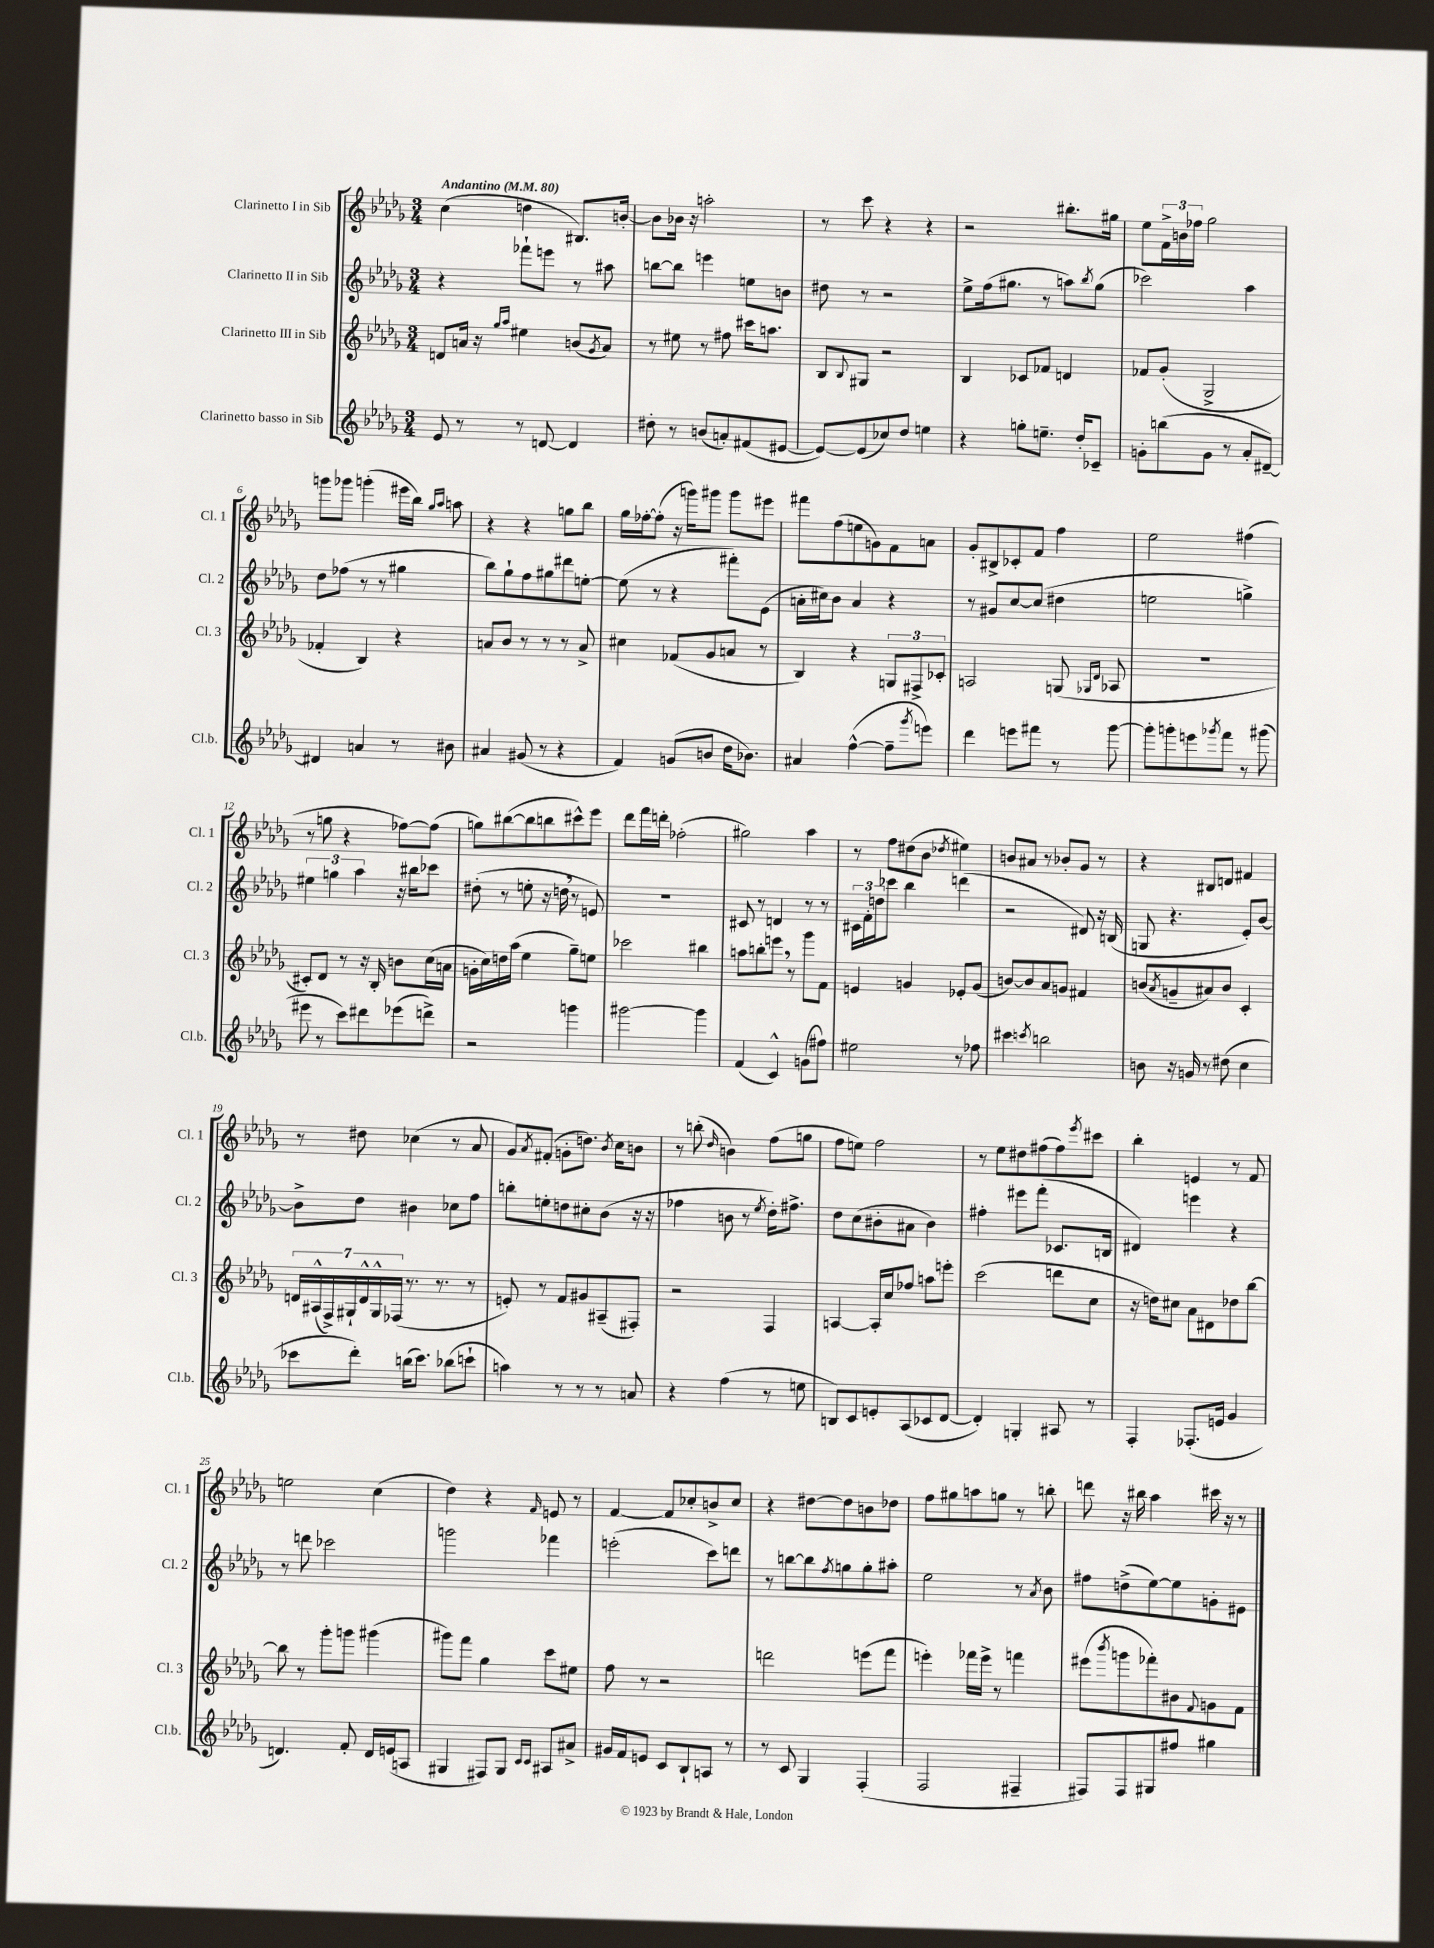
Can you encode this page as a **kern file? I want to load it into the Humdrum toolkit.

**kern	**kern	**kern	**kern
*part4	*part3	*part2	*part1
*staff4	*staff3	*staff2	*staff1
*I"Clarinetto basso in Sib	*I"Clarinetto III in Sib	*I"Clarinetto II in Sib	*I"Clarinetto I in Sib
*I'Cl.b.	*I'Cl. 3	*I'Cl. 2	*I'Cl. 1
*clefG2	*clefG2	*clefG2	*clefG2
*k[b-e-a-d-g-]	*k[b-e-a-d-g-]	*k[b-e-a-d-g-]	*k[b-e-a-d-g-]
*M3/4	*M3/4	*M3/4	*M3/4
*MM80	*MM80	*MM80	*MM80
=1	=1	=1	=1
!	!	!	!LO:TX:a:B:t=Andantino
8e-/	8dn/L	4r	(4cc\
8r	16an/Jk	.	.
.	16r	.	.
.	16qqgg-/LL	.	.
.	16qqaa-/JJ	.	.
8r	4ee#X\	8fff-X`\L	4ddn\
[8dn/	.	8eeen\J	.
4d/]	(8bn/L	8r	8.B#X/L)
.	8qg-/	.	.
.	8a/J)	8aa#X\	.
.	.	.	[16bn'/Jk
=2	=2	=2	=2
8dd#X'\	8r	[8bbn\L	8b\L]
8r	8ee#X\	8bb\J]	16b-X\Jk
.	.	.	16r
(8bn/L	8r	4eeen\	2aan'\
8an'/)	8ff#X\	.	.
(8f#X/	16ccc#X\KL	8een\L	.
.	8.aan\J	.	.
[8e#X/J	.	8bn\J	.
=3	=3	=3	=3
8e#/L_)	8B-/L	8dd#X\	8r
.	8qqB-/	.	.
(8e#/]	8G#X/J	8r	8ccc\
8cc-X/)	2r	2r	4r
8dd-/J	.	.	.
4een\	.	.	4r
=4	=4	=4	=4
4r	4B-/	8ee-^\L	2r
.	.	(16ff\k	.
.	.	8.gg#X\J	.
8ggn'\L	8c-X/L	.	.
8.een~\J	8f-X/J	8r	.
.	4dn/	8aan\L)	8.bb#X'\L
16dd-'/KL	.	.	.
.	.	8qbb-/	.
8c-X~/J	.	(8gg#\J	.
.	.	.	16gg#X\Jk
=5	=5	=5	=5
8gn'\L	8f-X/L	2ccc-X\)	8ee-\L
(8bbn\	(8g-'/J	.	24f^\L
.	.	.	24bn\
.	.	.	24ff-X\JJ
8g\J	2G-^/	.	2gg-\
8r	.	.	.
8a-'/L	.	4aa-\	.
[8d#X~/J)	.	.	.
!!LO:LB:g=z
=6	=6	=6	=6
4d#X/]	4f-X'/	8dd-\L	8gggn\L
.	.	(8ff-X\J	8ggg-X\J
4an/	4B-/)	8r	(4gggn'\
.	.	8r	.
8r	4r	4gg#X\	16eee#X\LL
.	.	.	16bb-\JJ)
.	.	.	16qqgg-/LL
.	.	.	16qqaa-/JJ
8b#X\	.	.	8aan\
=7	=7	=7	=7
4a#X/	8an/L	8bb-\L)	4r
.	8b-/J	8gg-`\	.
(8g#X/	8r	8ff\	4r
8r	8r	8gg#X\	.
4r	8r	8ddd#X\	8ggn\L
.	8a^/	[8een'\J	8bb-\J
=8	=8	=8	=8
4f/)	4cc#X\	(8ee\]	16gg-\LL
.	.	.	[16ff-X'\J
.	.	8r	(8ff-'\J]
(8gn/L	(8f-X/L	4r	16r
.	.	.	16gggn\KL)
8bn/J	8g-/	.	8ggg#X\J
16dd-\KL	8an/J	8fff#X'\L)	8ggg#\L
8.b-X\J)	.	.	.
.	8r	(8e-\J	8eee#X\J
=9	=9	=9	=9
4a#X/	4B-/)	16an'\LL	8fff#X\L
.	.	16cc#X\J)	.
.	.	8b-\J	(8ff\
([4ff^^\	4r	4a/	8een\
.	.	.	8gn\)
8ff~\L]	12Gn/L	4r	8f\
.	12F#X^/	.	.
8qggg-/	.	.	.
8eeen\J)	.	.	8an\J
.	12c-X'/J	.	.
=10	=10	=10	=10
4ddd-\	2An/	8r	8g-'/L
.	.	8g#X/L	8B#X^/
8eeen\L	.	[8cc/	8c-X'/
8fff#X\J	.	(8cc/J]	8f/J
8r	(8Gn/	4dd#X\	4ff\
.	16qqG-X/LL	.	.
.	16qqd-/JJ	.	.
[8ggg-\	8A-X/	.	.
=11	=11	=11	=11
8ggg-'\L]	2.r	2een\	2ee-\
8gggn'\	.	.	.
8eeen\	.	.	.
8qggg-X/	.	.	.
8fff\J	.	.	.
8r	.	4ggn^\)	(4ff#X\
(8ggg#X\	.	.	.
!!LO:LB:g=z
=12	=12	=12	=12
8eee#X\	8c#X'/L)	6ee#X\	8r
8r	8d-/J	.	8ggn\
.	.	6ggn\	.
8ccc\L)	8r	.	4r
.	.	6aa-\	.
8ddd#X\	16r	.	.
.	16B-'/	.	.
(8eee-X\	8bn\L	16r	[8ff-X\L)
.	.	16bb#X\KL	.
8dddn^\J)	(16cc\L	8ccc-X\J	(8ff-\J]
.	16an\JJ	.	.
=13	=13	=13	=13
2r	16gn'\LL	(8dd#X'\	8ggn\L)
.	16cc\)	.	.
.	16ddn\	8r	([8bb#X\
.	(16aa-\JJ	.	.
.	4ee-\	8een'\	8bb#\]
.	.	16r	8bbn\
.	.	16ddn,\	.
4gggn\	8gg-~\L)	8r	8ccc#X^^\)
.	8een\J	8en/)	8eee-\J
=14	=14	=14	=14
[2ggg#X\	2ccc-X\	2.r	8ddd-\L
.	.	.	16fff\L
.	.	.	16dddn'\JJ
.	.	.	(2ff-X'\
4ggg#\]	4bb#X\	.	.
=15	=15	=15	=15
(4f/	8aan\L	8c#X/	2gg#X\)
.	8bbn'\	8r	.
4c^^/)	8eeen,\J	4dn/	.
.	8r	.	.
(8gn\L	8ggg-\L	8r	4aa-\
8ff#X\J)	8f\J	8r	.
=16	=16	=16	=16
2ee#X\	4en/	24c#X\LL	8r
.	.	24f'\	.
.	.	24ddn\J	.
.	.	8ccc-X\J	8ff\L
.	4gn/	4bb-\	(8dd#X\
.	.	.	8b-\J
.	.	.	8qdd-X/
8r	8e-X'/L	(4dddn\	4ee#X\)
8ff-X\	(8g/J	.	.
=17	=17	=17	=17
4ccc#X\	[8bn/L)	2r	8bn/L
.	8b/]	.	8a#X/J
8qcccn/	.	.	.
2bbn\	8a-/	.	8r
.	8gn/J	.	8b-X'/L
.	4f#X/	8d#X/)	8g-/J
.	.	16r	8r
.	.	(16Bn/	.
=18	=18	=18	=18
8bn\	(8bn/L	8Gn/	4r
.	8qa-/	.	.
16r	8gn~/	4.r	.
16gn/	.	.	.
8r	8a#X/)	.	8B#X/L
(8dd#X\	8b/J	.	8dn/J
4cc\	4c'/	8e-'/L)	4f#X/
.	.	[8b-/J	.
!!LO:LB:g=z
=19	=19	=19	=19
8ccc-X\L	28dn/LL	8b-^\L]	8r
.	(28A#X^^/	.	.
.	28F^/)	.	.
.	28G#X`/	.	.
8ddd-'\J)	.	8dd-\J	8dd#X\
.	28d^^/	.	.
.	28G#^^/	.	.
.	(28F-X/JJ	.	.
(16bbn\KL	8.r	4b#X\	(4cc-X\
8.ccc-\J)	.	.	.
.	8.r	.	.
(8bb-X\L	.	8cc-X\L	8r
8cccn`\J	8r	8ff\J	8a-/
=20	=20	=20	=20
4aan\)	8en'/)	8bbn'\L	8g-/L)
.	.	.	8qa-/
.	8r	8een'\	(8f#X'/J
8r	8f/L	8ddn\	8gn'\L
8r	8g#X/	8cc#X'\	8.ddn\J)
8r	(8A#X~/	(8b-\J	.
.	.	.	8qb-/
.	.	.	16cc\KL
8an/	8F#X'/J)	16r	8bn\J
.	.	16r	.
=21	=21	=21	=21
4r	2r	4ff-X\	8r
.	.	.	(8bbn'\
.	.	.	16qqdd-/
(4ff\	.	8bn\	4bn\)
.	.	8r	.
.	.	8qee-/	.
8r	4F/	16dd-'\KL)	(8ff\L
.	.	8.ff#X^\J	.
8een\	.	.	8ggn\J
=22	=22	=22	=22
8Bn/L)	[4An/	8dd-\L	8ff\L
8c/	.	(8cc\	8een\J)
8en'/	16A'/LL]	8b#X'\	2ff\
.	16cc/J	.	.
(8A-/	8ff-X/J	8a#X\J	.
8c-X/	8aan\L	4b#\)	.
[8d-/J	8eeen'\J	.	.
=23	=23	=23	=23
4d-'/])	(2ccc\	4ff#X'\	8r
.	.	.	8ee-\L
4Gn'/	.	8eee#X\L	8dd#X\
.	.	(8fff'\J	(8ff#X\
8A#X/	8dddn\L	8.c-X/L	8ff#\)
.	.	.	8qeee-/
8r	8cc\J	.	8ccc#X\J
.	.	16Bn/Jk	.
=24	=24	=24	=24
4F'/	16r	4d#X/)	4bb-'\
.	16ddn\KL)	.	.
.	8cc#X\J	.	.
(8.F-X'/L	8a-\L	4eeen\	4en/
.	8d#X\	.	.
16en/Jk	.	.	.
4g-/	8dd-X\	4r	8r
.	[8bb-\J	.	8f/
!!LO:LB:g=z
=25	=25	=25	=25
4.dn/)	8bb-\]	8r	2een\
.	8r	8dddn\	.
.	8ggg-'\L	2ccc-X\	.
8f'/	8gggn\J	.	.
16d/LL	(4ggg#X\	.	(4cc\
(16en/J	.	.	.
8An/J	.	.	.
=26	=26	=26	=26
4G#X/	8ggg#X\L)	2gggn\	4dd-\)
.	8fff\J	.	.
8F#X/L)	4gg-\	.	4r
8G#/J	.	.	.
16qqc/LL	.	.	.
16qqc/JJ	.	.	16qqf/
8A#X/L	8ccc\L	4fff-X\	8en/
8a#X^/J	8ee#X\J	.	8r
=27	=27	=27	=27
16g#X/LL	8ff\	(2eeen'\	[4f/
16f/J	.	.	.
8en/J	8r	.	.
8c/L	2r	.	8f/L]
8B-`/	.	.	8cc-X'/
8An/J	.	8ccc\L)	8bn^/
8r	.	8dddn\J	8cc-/J
=28	=28	=28	=28
8r	2dddn\	8r	4r
8c/	.	[8bbn\L	.
4G-/	.	8bb\]	[8dd#X\L
.	.	8qff/	.
.	.	8ggn\	8dd#\]
(4F'/	(8eeen\L	8gg'\	8bn\
.	8fff\J	8aa#X'\J	8dd-X\J
=29	=29	=29	=29
2F/	4eeen'\)	2ee-\	8ff\L
.	.	.	8gg#X\
.	16fff-X\LL	.	8aan\
.	16eee^\JJ	.	.
.	8r	.	8ggn\J
4F#X~/	4fffn\	8r	8r
.	.	8qa-/	.
.	.	8b-\	8bbn'\
=30	=30	=30	=30
8F#X/L)	(8eee#X\L	8ff#X\L	8dddn\
.	8qbbb-/	.	.
8F#/	8gggn\	(8ddn^\	16r
.	.	.	16bb#X\
8G#X/	8fff-X'\)	[8ee-\)	4aa-\
8ff#X/J	8b#X\	8ee-\]	.
.	8qqf/	.	.
4gg#X\	8gn\	8gn'\	16ccc#X\
.	.	.	16r
.	8f\J	8e#X\J	8r
==	==	==	==
*-	*-	*-	*-
